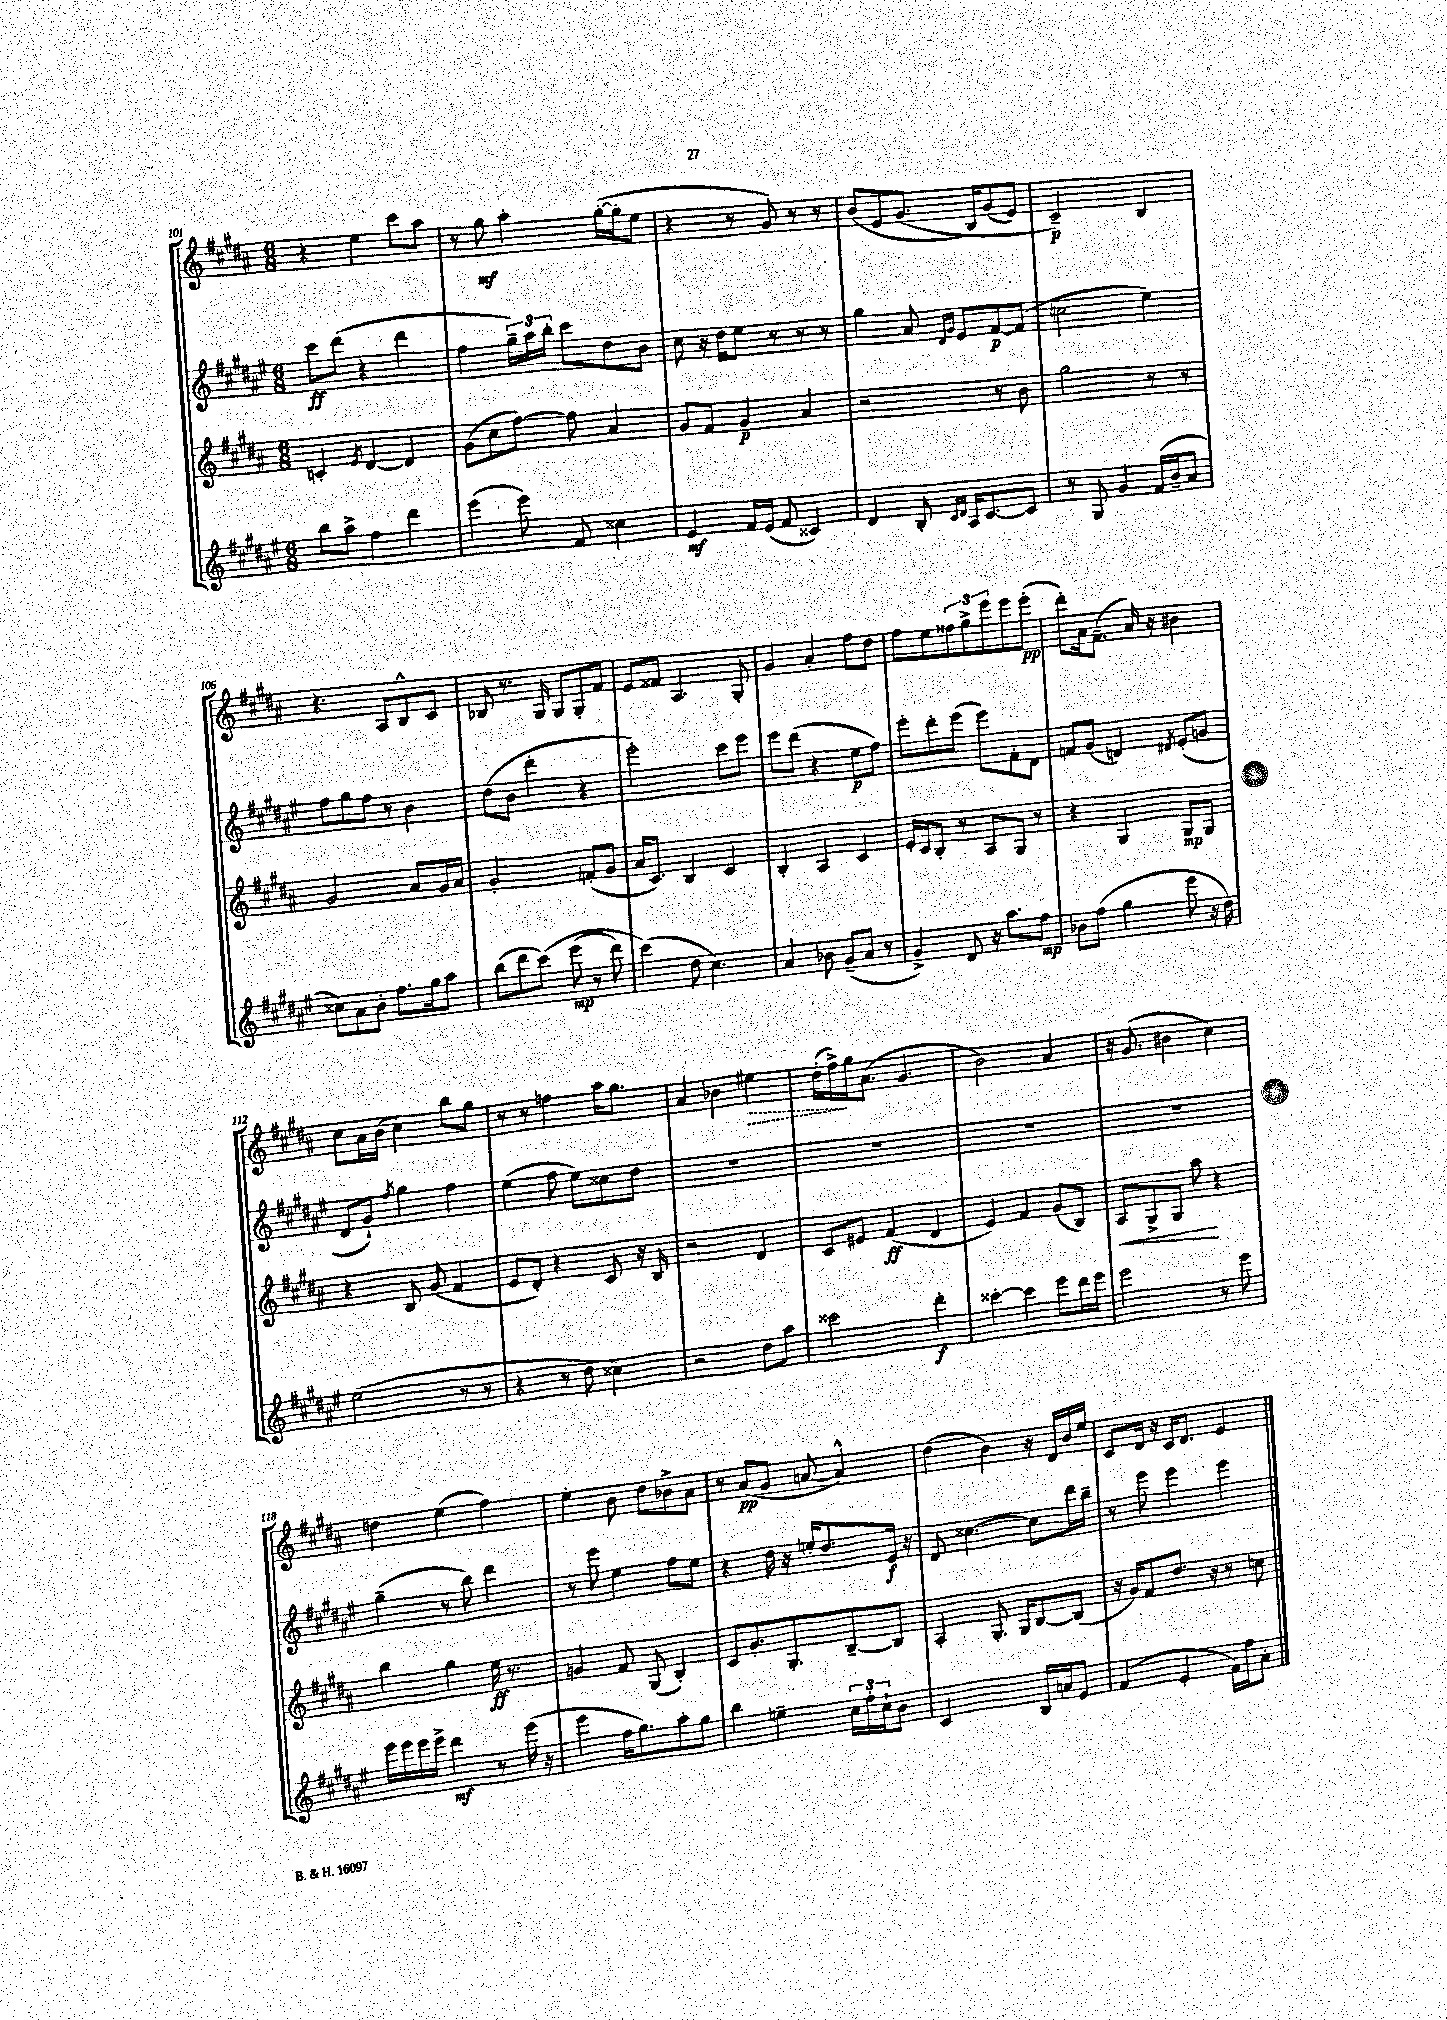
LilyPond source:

<<
\new StaffGroup <<
\new Staff = "s0" {
    \clef treble \key b \major \numericTimeSignature \time 6/8
    r4 e''4 cis'''8 ais''8 |
    r8 gis''8\mf ais''4-. gis''16~-.( gis''16-. e''8 |
    r4 r8 gis'8) r8 r8 |
    b'8( e'8 gis'8.\( b16) gis'8( e'8) |
    cis'2--\p\) b4 |
    r4. ais8 b8-^ cis'8 |
    bes8 r8. gis16 gis8 gis8-. fis'8 |
    e'8 fisis'8 ais4. gis8-. |
    gis'4 ais'4-. fis''8 dis''8 |
    fis''8 e''8 \tuplet 3/2 { fisis''8 gis''8-> e'''8 } e'''8 e'''8-.\pp( |
    dis'''8-.) ais'16 fis'8.--( ais'16) r16 bis'4 |
    cis''8 ais'16 b'16( cis''4) b''8 gis''8 |
    r8 r8 f''4 ais''16 gis''8. |
    ais'4 bes'4 \once \override Hairpin.style = #'dashed-line eis''4\> |
    dis''16-.( fis''16->\!) gis''16 ais'8.( gis'4. |
    b'2) ais'4 |
    r16 gis'8.( bis'4 cis''4) |
    d''4 e''4( fis''4) |
    e''4-. b'8 dis''8 bes'8-> ais'8 |
    r8 ais'8\pp( gis'8 a'8~ a'4-^) |
    dis''4( b'4) r16 dis'16 b'16 e''16 |
    cis'8 dis'16 r16 cis'16 dis'8. e'4 \bar "|." |
}
\new Staff = "s1" {
    \clef treble \key fis \major \numericTimeSignature \time 6/8
    cis'''8\ff dis'''8( r4 dis'''4 |
    fis''4 \tuplet 3/2 { gis''16--) ais''16 b''16-. } cis'''8 dis''8 b'8 |
    cis''8 r16 dis''16 eis''8 r8 r8 r8 |
    gis''4 ais'8 \grace { dis'16 gis'16 } eis'8 fis'8~\p fis'8( |
    c''2 eis''4) |
    fis''8 gis''8 fis''8 r8 b'4 |
    dis''8( b'8 dis'''4-. r4 |
    eis'''2-.) cis'''8 eis'''8 |
    eis'''8 dis'''8( r4 eis''8\p fis''8) |
    eis'''8-. dis'''8-. eis'''8( eis'''8) fis'8-. dis'8 |
    f'8 gis'8( d'4) \acciaccatura { dis'8 } eis'8-.( g'8 |
    dis'8 gis'8-!) \acciaccatura { fis''8 } gis''4 fis''4 |
    eis''4( fis''8 eis''8) cisis''8 dis''8 |
    R2. |
    R2. |
    R2. |
    R2. |
    gis''4--( r8 b''8) dis'''4 |
    r8 eis'''8 eis''4 fis''8 eis''8 |
    r4 dis''16 r16 e''16-. dis''8. eis'16\f r16 |
    dis'8 cisis''4.~ cisis''8 dis'''16 b''16-- |
    r8 eis'''8 eis'''4 eis'''4 \bar "|." |
}
\new Staff = "s2" {
    \clef treble \key b \major \numericTimeSignature \time 6/8
    c'4-. \acciaccatura { e'8 } dis'4~ dis'4 |
    gis'8( cis''8 fis''8~) fis''8 ais'4 |
    gis'8 fis'8 gis'4\p ais'4 |
    r2 r8 b'8 |
    gis''2 r8 r8 |
    gis'2 ais'8 gis'16 ais'16 |
    gis'2-. f'8-.( gis'8 |
    ais'16 cis'8.) b4 cis'4 |
    b4-. ais4 cis'4 |
    e'16-. cis'16 b8-. r8 ais8 gis8 r8 |
    r4 gis4 gis8\mp gis8 |
    r4 b8 gis'8( fis'4 |
    e'8 dis'8-.) r4 cis'8 r16 b16 |
    r2 dis'4 |
    cis'8 eis'8 fis'4\ff( dis'4 |
    e'4) fis'4 gis'8( b8) |
    ais8\< gis8-> gis8 ais''8\! r4 |
    b''4 gis''4 e''16\ff r8. |
    g'4 fis'8 gis8( b4-.) |
    cis'8 gis'8.-. gis8.-. b8~-- b8 |
    ais4-. gis8.-. gis16 b8~ b8( |
    r16 gis'16) fis'8 dis''8. r16 r8 c''8 \bar "|." |
}
\new Staff = "s3" {
    \clef treble \key fis \major \numericTimeSignature \time 6/8
    b''8 ais''8-> fis''4 dis'''4 |
    eis'''4( eis'''8) fis'8 cisis''4 |
    eis'4\mf fis'16 eis'16( fis'8 cisis'4) |
    dis'4 b8-. \grace { cis'16 dis'16 } ais16 cis'8.~ cis'8 |
    r8 gis8 gis'4 fis'16( b'16-- ais'8 |
    cisis''8) ais'8 b'8-. fis''8. gis''16 ais''8 |
    b''8( dis'''8 cis'''8)\( eis'''8\mp( r8 dis'''8) |
    cis'''4(\) dis''8 cis''4.) |
    ais'4 bes'8 gis'8--( ais'8 r8 |
    gis'4->) dis'8 r16 ais''8. fis''8\mp |
    bes'8 fis''8( gis''4 eis'''8 r16 dis''16) |
    eis''2( r8 r8 |
    r4 r8 dis''8 cisis''4) |
    r2 dis''8 ais''8 |
    cisis'''2 dis'''4-.\f |
    cisis'''4~-. cisis'''4 eis'''8 dis'''16 eis'''16 |
    eis'''2 r8 eis'''8 |
    eis'''16 eis'''16 eis'''16 eis'''16-> dis'''4\mf r8 eis'''16( r16 |
    eis'''4 fis''16 gis''8.) ais''8-. gis''8 |
    b''4 e''4-- \tuplet 3/2 { cis''16 fis''16-. cis''16-! } b'8 |
    cis'2 b16 a'16 eis'8 |
    fis'4( eis'4-. fis'16) fis''16 ais'8-. \bar "|." |
}
>>
>>
\layout { \context { \Score currentBarNumber = #101 } }
